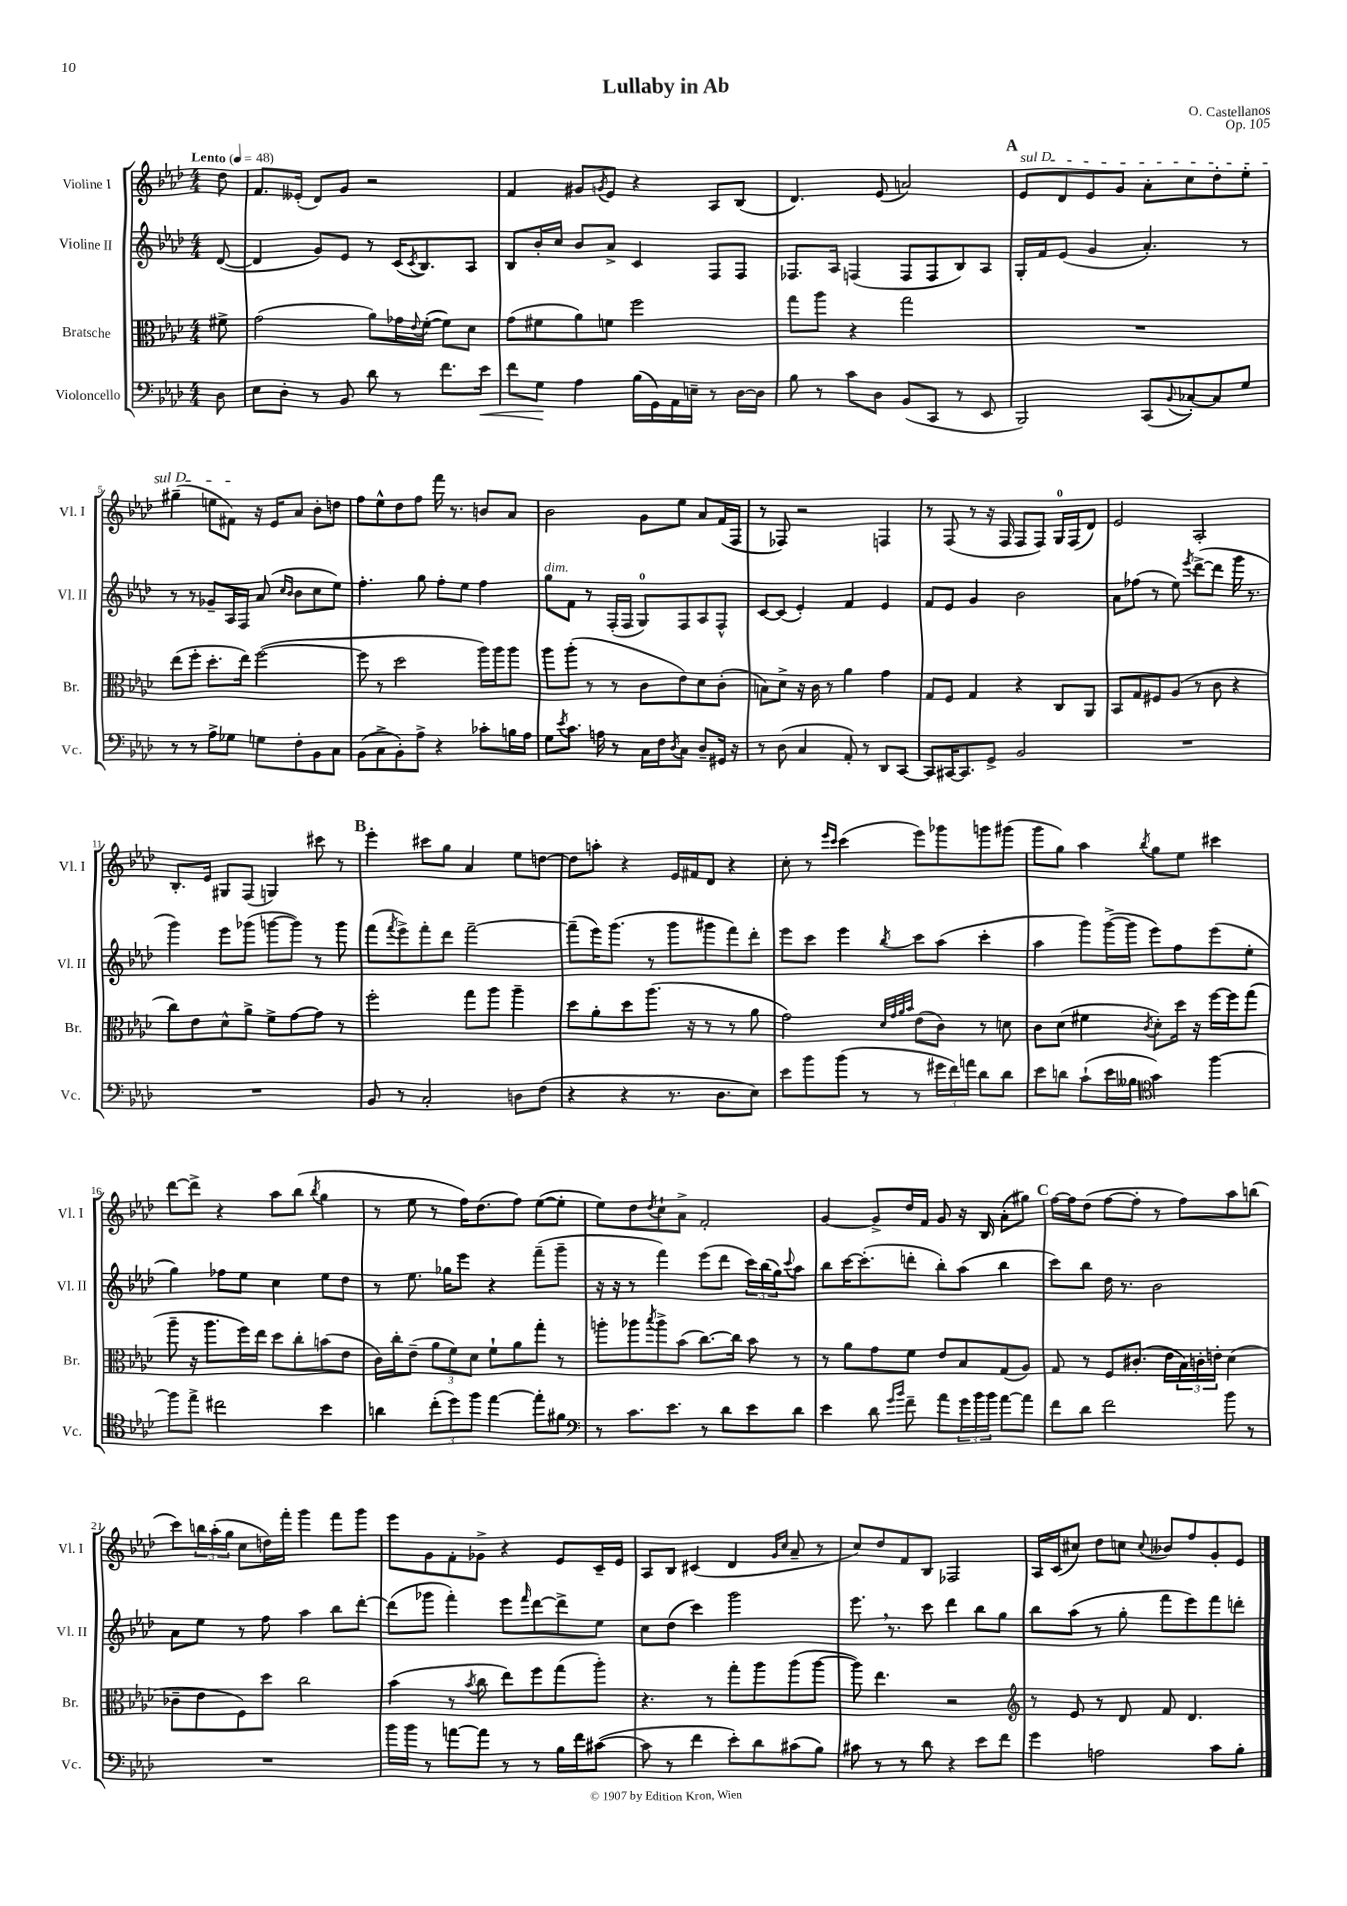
\header { title = "Lullaby in Ab" composer = "O. Castellanos" opus = "Op. 105" }
<<
\new StaffGroup <<
\new Staff = "s0" \with { instrumentName = "Violine I" shortInstrumentName = "Vl. I" } {
    \clef treble \key aes \major \numericTimeSignature \time 4/4 \partial 8 \tempo "Lento" 4 = 48
    des''8 |
    f'8. eeses'16-.( des'8) g'8 r2 |
    f'4 gis'8 \acciaccatura { g'8 } ees'8 r4 aes8 bes8( |
    des'4.) ees'8( a'2) |
    \mark \markup { \bold "A" } \once \override TextSpanner.bound-details.left.text = \markup { \italic "sul D" } ees'8\startTextSpan des'8 ees'8 g'8 aes'8-. c''8 des''8-. ees''8-. |
    gis''4--( e''8 fis'8\stopTextSpan) r16 ees'16 aes'8 bes'8-. d''8 |
    f''8 ees''8-^ des''8 f''8 f'''16 r8. b'8 aes'8 |
    bes'2 g'8 ees''8 aes'8 f'16( f16 |
    r8 fes8) r2 f4 |
    r8 f8( r8 r16 f16 f8 f8) g16-0 f16( des'8) |
    ees'2 aes2-. |
    bes8.-. ees'16 gis8 f8( g4) cis'''8 r8 |
    \mark \markup { \bold "B" } ees'''4-. cis'''8 g''8 aes'4 ees''8 d''8~ |
    d''8 a''8-. r4 ees'16 fis'16 des'8 r4 |
    c''8-. r8 \grace { ees'''16 c'''16 } c'''4( ees'''8) ges'''8 g'''8 gis'''8( |
    g'''8 g''8) aes''4 \acciaccatura { bes''8 } g''8 ees''8 cis'''4 |
    des'''8~ des'''8-> r4 aes''8 bes''8( \acciaccatura { bes''8 } g''4 |
    r8 ees''8 r8 f''16) des''8.( f''8) ees''8~( ees''8-. |
    ees''8) des''8 \acciaccatura { des''8 } c''8-! aes'8-> f'2-. |
    g'4~ g'8-> des''16 f'16 g'8 r16 bes16 aes'8-.( gis''8) |
    \mark \markup { \bold "C" } f''16~ f''16 des''8( f''8~ f''8-. r8 f''8) aes''8 b''8( |
    c'''8) \tuplet 3/2 { b''16 aes''16-.( g''16 } c''8 d''16) f'''16-. g'''4 f'''8 g'''8 |
    ees'''8 g'8 f'8-. ges'8-> r4 ees'8 c'16-- ees'16 |
    aes8 bes8 cis'4( des'4 \grace { g'16 c''16 } aes'8-- r8 |
    c''8) des''8 f'8 bes8 fes2 |
    aes16 c'16( cis''8) des''8 c''8 \appoggiatura { c''8 } beses'8 f''8 g'8-. ees'8 \bar "|." |
}
\new Staff = "s1" \with { instrumentName = "Violine II" shortInstrumentName = "Vl. II" } {
    \clef treble \key aes \major \numericTimeSignature \time 4/4 \partial 8
    des'8~( |
    des'4 g'8) ees'8 r8 c'16( \acciaccatura { c'8 } bes8.) aes8 |
    bes8 bes'16-. c''16 bes'8 aes'8-> c'4 f8 f8 |
    fes8. aes16 f4( f8 f8 bes8) aes8 |
    \mark \markup { \bold "A" } g16-. f'16 ees'8( g'4 aes'4.-.) r8 |
    r8 r8 ges'8-- aes16 f16 aes'8( \grace { c''16 bes'16 } bes'8 c''8 ees''8) |
    f''4.-. g''8 f''8-. ees''8 f''4 |
    g''8^\markup { \italic "dim." } f'8 r8 f16-.( f16 g8-0) f8 aes8 f8-^ |
    c'8~ c'8( ees'4-.) f'4 ees'4 |
    f'8 ees'8 g'4 bes'2 |
    aes'8 fes''8( r8 ees''8) \acciaccatura { ees'''8 } des'''8~->( des'''8 g'''16 r8. |
    g'''4) ees'''8 ges'''8( g'''8~ g'''8) r8 g'''8 |
    \mark \markup { \bold "B" } f'''8( \acciaccatura { f'''8 } ees'''8->) f'''8-. des'''8 f'''2~-- |
    f'''8--( ees'''16) g'''8.( r8 g'''8 gis'''8 f'''8) des'''8-. |
    ees'''8 c'''8 ees'''4 \acciaccatura { bes''8 } c'''8 aes''8( c'''4-. |
    aes''4 g'''8) g'''16~->( g'''16 ees'''8) f''8 ees'''8( ees''8-. |
    g''4) fes''8 ees''8 c''4 ees''8 des''8 |
    r8 ees''8. ges''16 ees'''8 r4 f'''8--( g'''8-- |
    r16 r16 r8 f'''4) ees'''8( des'''8 \tuplet 3/2 { c'''16) bes''16( g''16) } \appoggiatura { c'''8 } aes''8 |
    bes''8 c'''16~ c'''8.-.( d'''8-. bes''8-.) aes''8( bes''4 |
    \mark \markup { \bold "C" } c'''8) bes''8 des''16 r8. bes'2 |
    aes'8 ees''8 r8 f''8 aes''4 bes''8 des'''8~-. |
    des'''8( ges'''8 f'''4-.) ees'''8 \grace { f'''16 } des'''8~ des'''8-> ees''8 |
    c''8 des''8( c'''4) g'''2 |
    ees'''8. \breathe r8. c'''8 des'''4 bes''8 g''8 |
    bes''8 aes''8( r8 g''8-. f'''8 ees'''8) f'''8 d'''8-. \bar "|." |
}
\new Staff = "s2" \with { instrumentName = "Bratsche" shortInstrumentName = "Br." } {
    \clef alto \key aes \major \numericTimeSignature \time 4/4 \partial 8
    fis'8-> |
    g'2( aes'8) ges'16 \appoggiatura { ees'8 } f'16~-.( f'8) des'8 |
    g'8( fis'8 aes'8) f'8 f''2 |
    g''8 aes''8 r4 g''2 |
    \mark \markup { \bold "A" } R1 |
    ees''8( f''8-. des''8.-. ees''16) f''2~( |
    f''8 r8 des''2 aes''16) aes''16 aes''8 |
    aes''8 aes''8-.( r8 r8 c'8 ees'8) des'8 c'8-.( |
    b8) des'8-> r16 c'16 r8 aes'4 g'4 |
    g8 f8 g4 r4 c8 aes,8 |
    bes,8 g8 fis8 aes8( r8 c'8 r4 |
    c''8) ees'8 des'8-^ aes'8-> f'8-> g'8~ g'8 r8 |
    \mark \markup { \bold "B" } f''2-. g''8 aes''8 aes''4-- |
    des''8 aes'8-. des''8 aes''8.( r16 r8 r8 aes'8 |
    g'2) \grace { des'32 g'32 aes'32 bes'32 } ees'8( c'8) r8 d'8 |
    c'8 des'8( fis'4 \acciaccatura { c'8 } des'8-.) des''16 r16 f''16~ f''16 g''8( |
    aes''8-- r16 aes''8. f''16) ees''16 des''8 c''8-. b'8( ees'8 |
    c'16) c''16-. ees'8--( \tuplet 3/2 { aes'8 f'8) des'8 } f'8-! aes'8 g''8-. r8 |
    a''8-. aes''8 \acciaccatura { bes''8 } aes''8-> bes'8( c''8.~) c''16 bes'8 r8 |
    r8 aes'8 g'8 f'8 ees'8 bes8 g8( aes8) |
    \mark \markup { \bold "C" } g8 r8 f8 cis'8.-.( ees'16 \tuplet 3/2 { bes16) c'16-. e'16-. } des'4( |
    ces'8-- ees'8 f8) des''8 c''2 |
    bes'4( r8 \acciaccatura { bes'8 } c''8 ees''8) f''8 g''8( aes''8-.) |
    r4. r8 g''8-. aes''8 aes''8( aes''8~ |
    aes''8) ees''4. r2 |
    \clef treble r8 ees'8 r8 des'8 f'8 des'4. \bar "|." |
}
\new Staff = "s3" \with { instrumentName = "Violoncello" shortInstrumentName = "Vc." } {
    \clef bass \key aes \major \numericTimeSignature \time 4/4 \partial 8
    des8 |
    ees8 des8-. r8 bes,8 des'8 r8 f'8. ees'16\< |
    f'8 g8\! aes4 bes16( g,16) aes,16 e16-- r8 des16~ des16 |
    bes8 r8 c'8 des8 bes,8( c,8 r8 ees,8 |
    \mark \markup { \bold "A" } bes,,2) c,8( \appoggiatura { bes,8 } ces8~-.) ces8 g8 |
    r8 r8 aes8-> ges8 g8 f8-. bes,8 c8 |
    bes,8( c8-> bes,8-.) aes8-> r4 ces'8-. b16 aes16 |
    g8 \acciaccatura { ees'8 } c'8. a16 r8 c16 f16 \acciaccatura { des8 } c8 des8-- gis,16 r16 |
    r8 des8( c4 aes,8-.) r8 des,8 c,8~ |
    c,8 cis,16~ cis,8. g,8-> bes,2 |
    R1 |
    R1 |
    \mark \markup { \bold "B" } bes,8 r8 c2-. d8 f8( |
    r4 r4 r8. des8. ees8) |
    ees'8 bes'8 bes'8( r8 r8 \tuplet 3/2 { gis'16 f'16) a'16 } des'8 des'8 |
    ees'8 d'8 c'8-!( ees'16 beses16 \clef tenor g'4) f''4~ |
    f''8 ees''8-> cis''2 bes'4 |
    a'4 \tuplet 3/2 { c''8-.( des''8) f''8 } ees''4~ ees''8-. fis'8 |
    \clef bass r8 c'8. ees'8. r8 des'8 ees'8 des'8 |
    ees'4 des'8 \grace { g'16 bes'16 } f'8-- aes'8 \tuplet 3/2 { g'16 bes'16 bes'16 } aes'8~ aes'8 |
    \mark \markup { \bold "C" } f'8 des'8 f'2 bes'8 r8 |
    R1 |
    bes'16 bes'16 r8 a'8~ a'8 r8 r8 bes16 f'16 cis'8~( |
    cis'8 r8 f'4 ees'8-.) des'8 cis'8( bes8) |
    cis'8 r8 r8 des'8 r4 ees'8 f'8 |
    g'4 a2 c'8 bes8-. \bar "|." |
}
>>
>>
